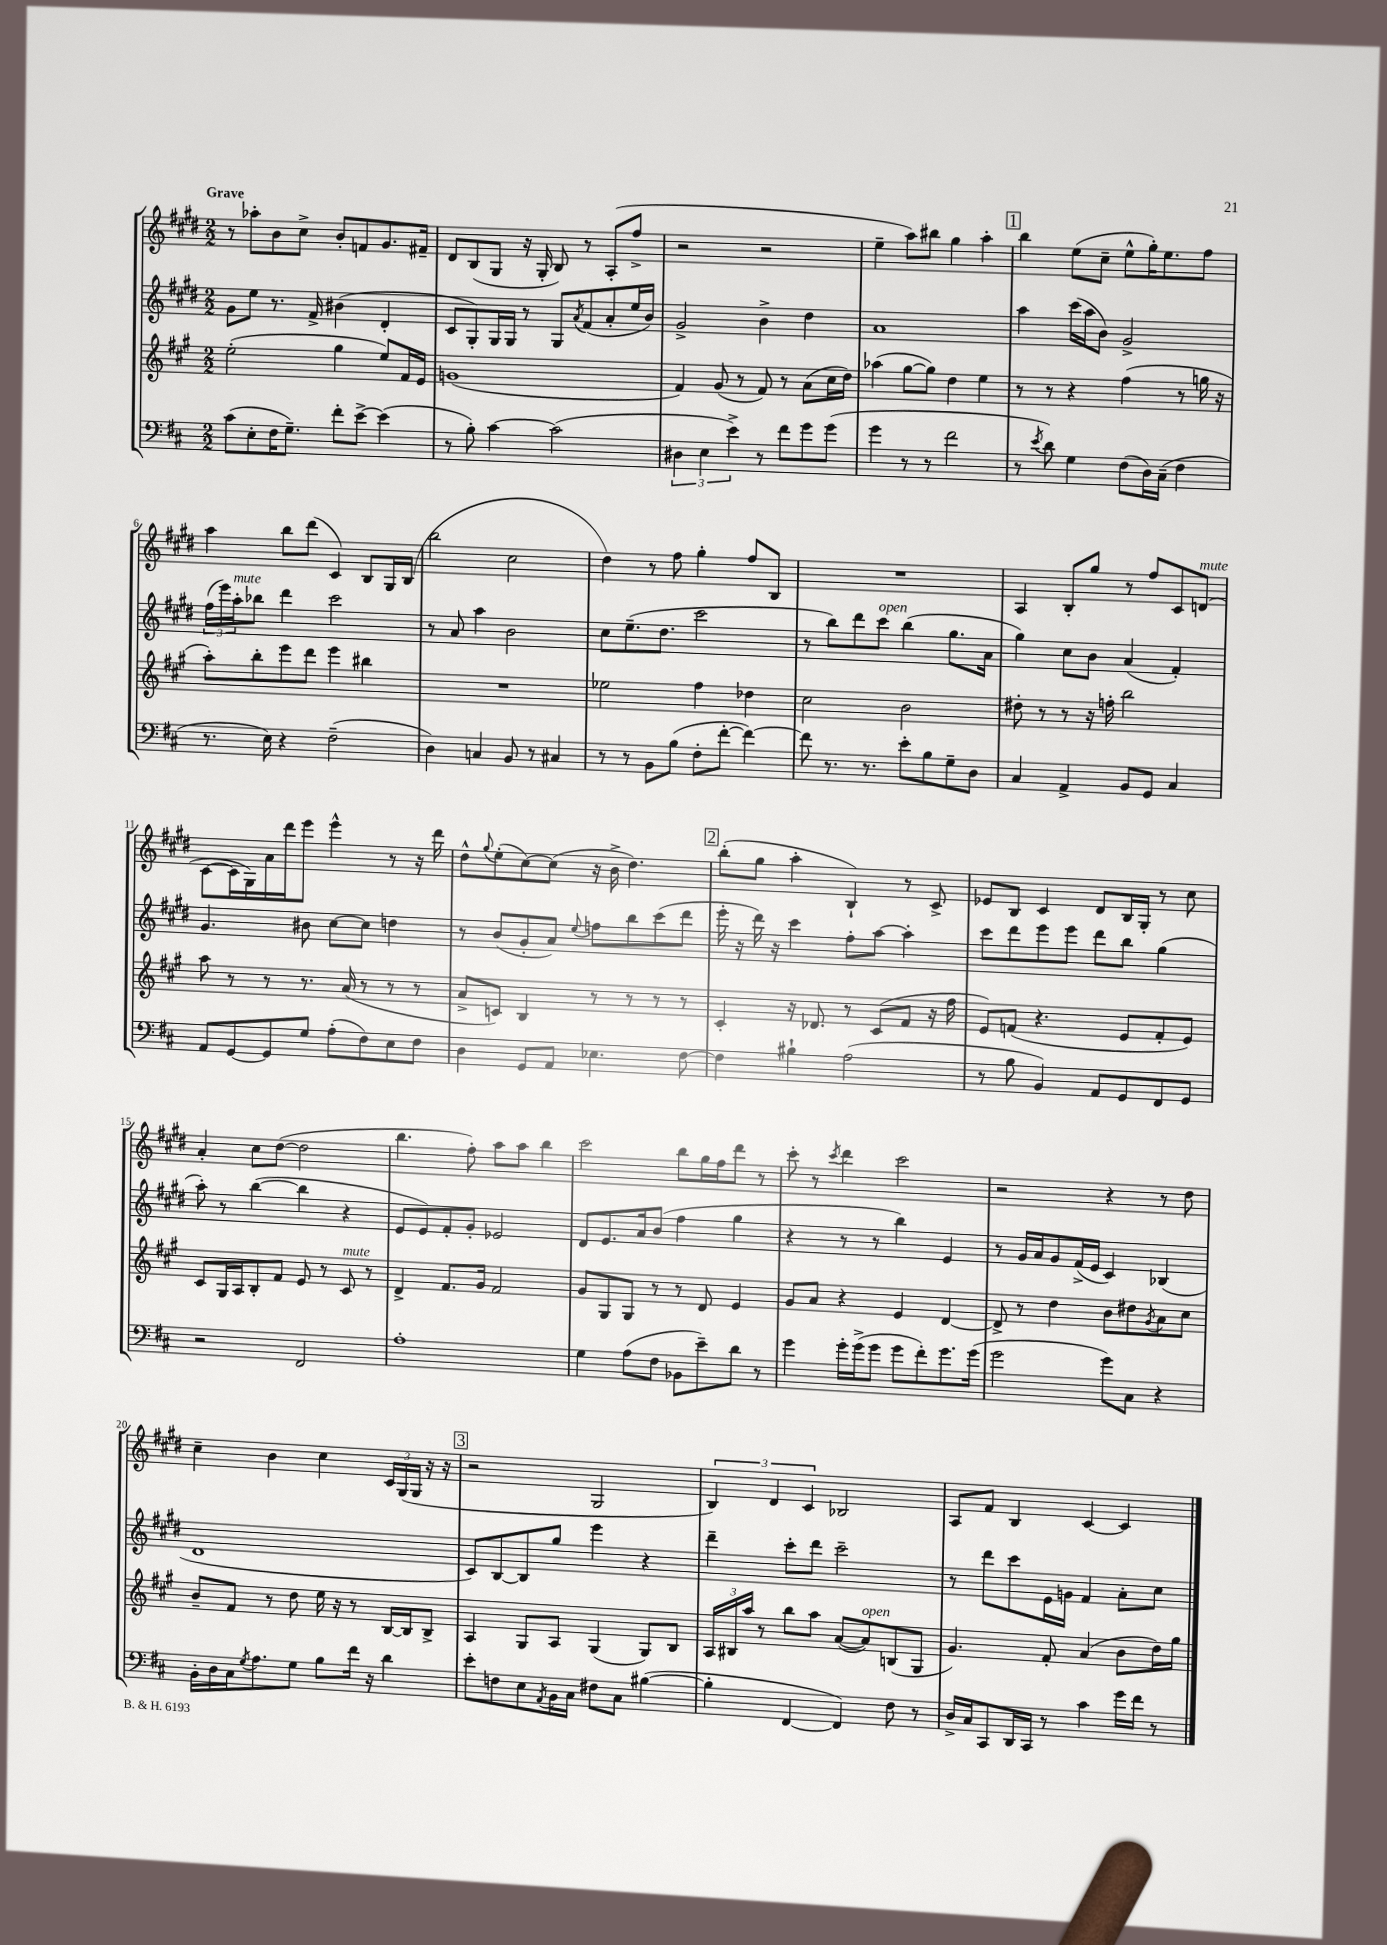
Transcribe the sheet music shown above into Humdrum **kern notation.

**kern	**kern	**kern	**kern
*staff4	*staff3	*staff2	*staff1
*clefF4	*clefG2	*clefG2	*clefG2
*k[f#c#]	*k[f#c#g#]	*k[f#c#g#d#]	*k[f#c#g#d#]
*M2/2	*M2/2	*M2/2	*M2/2
(8c#\L	(2ee'\	8g#\L	8r
8E'\	.	8ee\J	8aa-'\L
16F#\K	.	8.r	8b\
8.G~\J)	.	.	.
.	.	.	8cc#^\J
.	.	16f#^/	.
8f#'\L	4gg#\	(4b#\	8b'/L
[8e^\J	.	.	8f/
(4e\]	8ee/L)	4d#'/	8.g#/
.	16f#/L	.	.
.	16e/JJ	.	16f#~/Jk
=	=	=	=
8r	(1g	8c#/L	8d#/L
8B'\)	.	8G#'/)	(8B/
[4c#\	.	16G#/L	8G#/J
.	.	16G#/JJ	.
.	.	8r	16r
.	.	.	16G#'/
(2c#\]	.	8G#/L	8B/)
.	.	8qa/	.
.	.	(8f#/	8r
.	.	8a'/	(8A'/L
.	.	16ee/L	8ff#^/J
.	.	16b/JJ)	.
=	=	=	=
6D#\	4f#/)	2g#^/	2r
6E\	.	.	.
.	(8g#/	.	.
6e^\)	.	.	.
.	8r	.	.
8r	8f#/)	4b^\	2r
8f#\L	8r	.	.
8g\	(8a\L	4dd#\	.
(8g\J	16cc#\L	.	.
.	16dd\JJ)	.	.
=	=	=	=
4g\	(4aa-\	1a	4ee~\
8r	[8gg#\L	.	8aa\L)
8r	8gg#\]J)	.	8bb#\J
2f#\	4dd\	.	4gg#\
.	4ee\	.	4aa'\
=	=	=	=
8r	8r	4aa\	4bb\
8qe/	.	.	.
8d\)	8r	.	.
4G\	4r	(16ccc#\LL	(8ee\L
.	.	16aa\J	.
.	.	8b\J)	8cc#~\J
(8F#\L	(4ff#\	2g#^/	8ee^^\L
16D\L)	.	.	16gg#'\K)
(16C#~\JJ	.	.	8.ee\
4F#\	8r	.	.
.	16gg\	.	8ff#\J
.	16r	.	.
=	=	=	=
8.r	8aa'\L)	(24ff#\LL	4aa\
.	.	24eee\)	.
.	.	24aa'\J	.
.	8bb'\	8bb-\J	.
16E\)	.	.	.
4r	8eee\	4ddd#\	8bb\L
.	8ddd\J	.	(8ddd#\J
(2F#~\	4eee\	2ccc#\	4c#/)
.	4bb#\	.	8B/L
.	.	.	16G#/L
.	.	.	(16B/JJ
=	=	=	=
4D\)	1r	8r	2bb\
.	.	8a/	.
4C/	.	4aa\	.
8BB/	.	2b\	2cc#\
8r	.	.	.
4C#/	.	.	.
=	=	=	=
8r	2ee-\	8cc#\L	4dd#\)
8r	.	(8.ee~\	.
8BB\L	.	.	8r
.	.	8.dd#\J	.
(8B\J	.	.	8ff#\
8F#'\L	4ff#\	2ccc#\	4gg#'\
[8f#'\J	.	.	.
4f#\_)	4dd-\	.	8ff#/L
.	.	.	8B/J
=	=	=	=
8f#\]	2cc#\	8r	1r
8.r	.	8bb\L)	.
.	.	8ddd#\	.
8.r	.	.	.
.	.	8ccc#\J	.
8e'\L	2b\	(4bb\	.
8B\	.	.	.
8G~\	.	8.gg#\L	.
8D\J	.	.	.
.	.	16a\Jk	.
=	=	=	=
4C#/	8dd#'\	4gg#\)	4A/
.	8r	.	.
4AA^/	8r	8cc#\L	8B'/L
.	16r	8b\J	8gg#/J
.	16ff'\	.	.
8BB/L	2bb\	(4a/	8r
8GG/J	.	.	8ff#/L
4C#/	.	4f#'/)	8c#/
.	.	.	(8d/J
=	=	=	=
8AA/L	8aa\	4.g#/	[8c#\L
[8GG/	8r	.	16c#\]L
.	.	.	16G#\)
8GG/]	8r	.	16a\
.	.	.	16ddd#\J
8G/J	8.r	8b#\	8eee\J
(8A'\L	.	[8cc#\L	4eee^^\
.	(16a/	.	.
8F#\)	8r	8cc#\]J	.
8E\	8r	4dd\	8r
8F#\J	8r	.	16r
.	.	.	16ddd#\
=	=	=	=
4D\	8a^/L	8r	8dd#^^\L
.	.	.	8qqgg#/
.	8c/J)	(8b/L	(8ee'\
8GG/L	4B/	8g#'/	[8cc#\)
8AA/J	.	8a/J)	(8cc#\]J
.	.	8qqee/	.
4.E-\	8r	8ff\L	16r
.	.	.	16b^\
.	8r	8bb\	4.dd#\)
.	8r	(8ccc#\	.
[8F#\	8r	8ddd#\J	.
=	=	=	=
4F#\]	4c#'/	16eee'\	(8bb'\L
.	.	16r	.
.	.	16ddd#\)	8gg#\J
.	.	16r	.
4B#`\	16r	4ccc#\	4aa'\
.	8.d-/	.	.
(2A\	8r	8ff#'\L	4B`/)
.	(8c#/L	[8aa\J	.
.	8f#/J	4aa'\]	8r
.	16r	.	8c#^/
.	16ff#\	.	.
=	=	=	=
8r	8e/L)	8ccc#\L	8e-/L
8B\	(8f/J	8ddd#\	8B/J
4BB/)	4.r	8eee\	4c#/
.	.	8eee\J	.
8AA/L	.	8ddd#\L	8d#/L
8GG/	8e/L	8bb\J	16B/L
.	.	.	16G#'/JJ
8FF#/	8f'/	(4gg#\	8r
8GG/J	8e/J)	.	8cc#\
=	=	=	=
2r	8c#/L	8aa'\)	4a'/
.	16G#/L	8r	.
.	16A/J	.	.
.	8B'/	([4bb\	8cc#\L
.	8f#/J	.	([8dd#\J
2FF#/	8e/	4bb\]	2dd#\]
.	8r	.	.
.	8c#/	4r	.
.	8r	.	.
=	=	=	=
1A'	4d^/	8e/L	4.bb\
.	.	8e/)	.
.	8.f#/L	8f#'/	.
.	.	8g#'/J	8ff#'\)
.	16g#/Jk	.	.
.	2f#/	2e-/	8aa\L
.	.	.	8aa\J
.	.	.	4bb\
=	=	=	=
4G\	8g#/L	8d#/L	2ccc#\
.	8G#/	8.e/	.
(8A\L	8G#/J	.	.
.	.	16a/k	.
8F#\J	8r	(8b/J	.
8BB-\L	8r	4ff#\	8bb\L
8e~\)	8d/	.	16gg#\L
.	.	.	16ff#\J
8d\J	4e/	4gg#\	8ddd#\J
8r	.	.	8r
=	=	=	=
4g\	8g#/L	4r	8ccc#'\
.	8a/J	.	8r
.	.	.	8qccc#/
16g'\LL	4r	8r	4ddd#\
(16g^\J	.	.	.
8g\J	.	8r	.
8g\L	4e/	4bb\)	2ccc#\
8f#'\)	.	.	.
8.g\	[4d/	4e/	.
(16g\Jk	.	.	.
=	=	=	=
2g\	8d^/]	8r	2r
.	8r	16g#/LL	.
.	.	16a/J	.
.	4dd\	8g#/	.
.	.	(16f#^/L	.
.	.	16e/JJ	.
8g\L)	8b\L	4c#/)	4r
8C#\J	8dd#\	.	.
.	8qg#/	.	.
4r	8a\	(4B-/	8r
.	8cc#\J	.	8dd#\
=	=	=	=
16BB'\LL	8b~/L	1d#	4cc#~\
16D\	.	.	.
16C#\J	8f#/J	.	.
8qG/	.	.	.
8.A\	.	.	.
.	8r	.	4b\
8G\J	8dd\	.	.
8B\L	16ee\	.	4cc#\
.	16r	.	.
16f#\Jk	8r	.	.
16r	.	.	.
4d\	[16B/LL	.	24c#/LL
.	.	.	(24G#/
.	16B/]J	.	.
.	.	.	24G#/JJ
.	8B^/J	.	16r
.	.	.	16r
=	=	=	=
8e'\L	4A/	8c#/L)	2r
8F\	.	[8B/	.
8E\	8G#/L	8B/]	.
8qAA/	.	.	.
16BB\L	8A/J	8gg#/J	.
16C#\JJ	.	.	.
8F#\L	(4G#/	4eee\	2G#/
8C#\J	.	.	.
([4B#\	8G#/L)	4r	.
.	8B/J	.	.
=	=	=	=
4B#'\]	24A/LL	4ddd#~\	6B/)
.	24B#/	.	.
.	24aa/JJ	.	.
.	8r	.	.
.	.	.	6d#/
[4FF#/	8bb\L	8ccc#'\L	.
.	.	.	6c#/
.	8aa\J	8ddd#\J	.
4FF#/])	([8a/L	2ccc#~\	2B-/
.	8a/])	.	.
8F#\	(8B/	.	.
8r	8G#/J	.	.
=	=	=	=
16D^/LL	4.g#/)	8r	8A/L
16C#/J	.	.	.
8CC#/	.	8ddd#\L	8f#/J
16DD/L	.	8ccc#\	4B/
16CC#/JJ	.	.	.
8r	8f#'/	16e\L	.
.	.	16g\JJ	.
4c#\	(4a/	4f#/	[4c#/
16g\LL	8b\L	8a'\L	4c#/]
16f#\JJ	.	.	.
8r	16dd\L)	8cc#\J	.
.	16gg#\JJ	.	.
==	==	==	==
*-	*-	*-	*-
